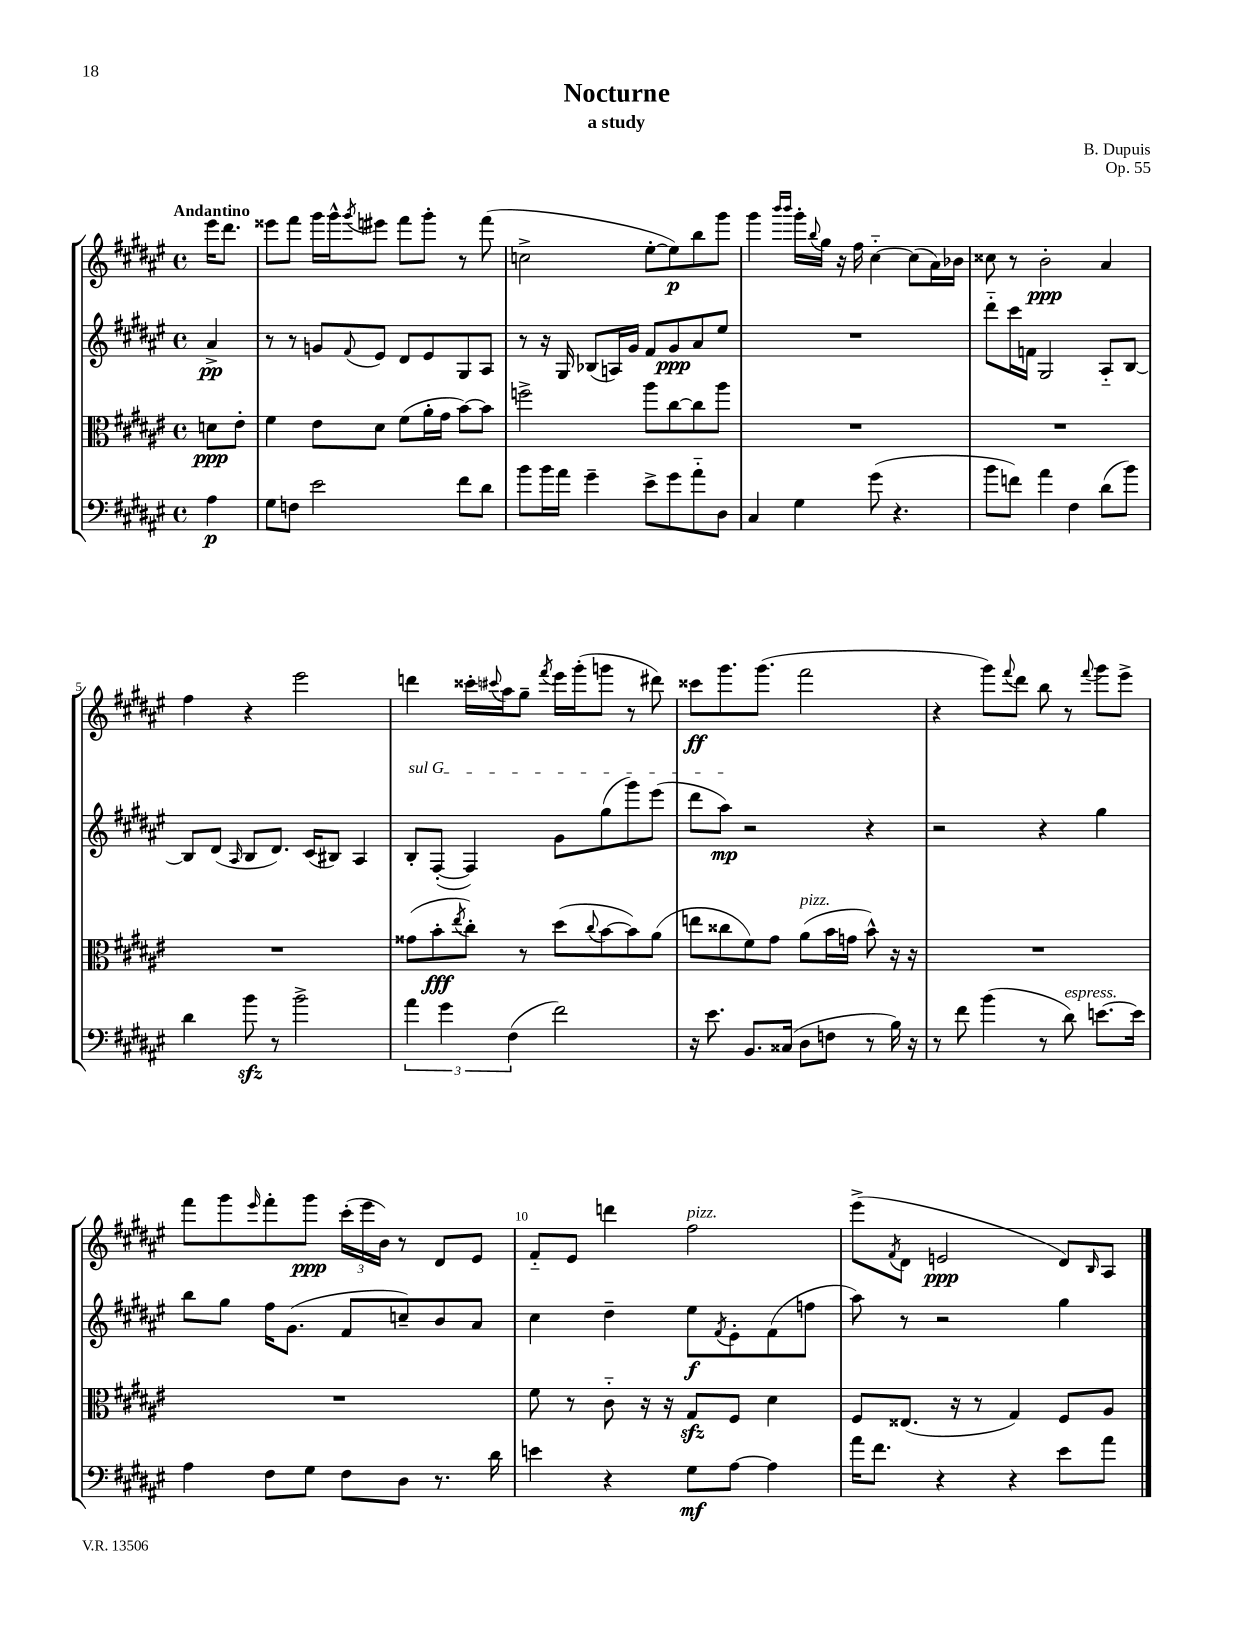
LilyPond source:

\header { title = "Nocturne" composer = "B. Dupuis" subtitle = "a study" opus = "Op. 55" }
<<
\new StaffGroup <<
\new Staff = "s0" {
    \clef treble \key fis \major \defaultTimeSignature \time 4/4 \partial 4 \tempo "Andantino"
    eis'''16 dis'''8. |
    eisis'''8 fis'''8 gis'''16 gis'''16-^ \acciaccatura { gis'''8 } eis'''8 fis'''8 gis'''8-. r8 fis'''8( |
    c''2-> eis''8~-. eis''8\p) b''8 gis'''8 |
    gis'''4 \grace { b'''16 b'''16 } gis'''16-. \appoggiatura { b''8 } gis''16 r16 fis''16 cis''4~-_ cis''8( ais'16) bes'16 |
    cisis''8 r8 b'2-.\ppp ais'4 |
    fis''4 r4 eis'''2 |
    d'''4 cisis'''16-. \appoggiatura { cis'''8 } ais''16 gis''8-- \acciaccatura { fis'''8 } eis'''16 gis'''16-.( g'''8 r8 dis'''8) |
    cisis'''8\ff gis'''8. gis'''8.( fis'''2 |
    r4 gis'''8) \appoggiatura { fis'''8 } dis'''8 b''8 r8 \appoggiatura { fis'''8 } gis'''8 eis'''8-> |
    fis'''8 gis'''8 \grace { eis'''16 } fis'''8-. gis'''8\ppp \tuplet 3/2 { cis'''16-.( eis'''16 b'16) } r8 dis'8 eis'8 |
    fis'8-_ eis'8 d'''4 fis''2^\markup { \italic "pizz." } |
    eis'''8->( \acciaccatura { fis'8 } dis'8 e'2\ppp dis'8) \grace { b16 } ais8 \bar "|." |
}
\new Staff = "s1" {
    \clef treble \key fis \major \defaultTimeSignature \time 4/4 \partial 4
    ais'4->\pp |
    r8 r8 g'8 \appoggiatura { fis'8 } eis'8 dis'8 eis'8 gis8 ais8 |
    r8 r16 gis16 bes8( a16) gis'16 fis'8 gis'8\ppp ais'8 eis''8 |
    R1 |
    dis'''8-_ cis'''16 f'16 gis2 ais8-_ b8~ |
    b8 dis'8( \grace { ais16 } b8 dis'8.) cis'16( bis8) ais4 |
    \once \override TextSpanner.bound-details.left.text = \markup { \italic "sul G" } b8-.\startTextSpan fis8~-.( fis4) gis'8 gis''8( gis'''8) eis'''8( |
    dis'''8 ais''8\mp\stopTextSpan) r2 r4 |
    r2 r4 gis''4 |
    b''8 gis''8 fis''16 gis'8.( fis'8 c''8--) b'8 ais'8 |
    cis''4 dis''4-- eis''8\f \acciaccatura { fis'8 } eis'8-. fis'8( f''8 |
    ais''8) r8 r2 gis''4 \bar "|." |
}
\new Staff = "s2" {
    \clef alto \key fis \major \defaultTimeSignature \time 4/4 \partial 4
    d'8\ppp eis'8-. |
    fis'4 eis'8 dis'8 fis'8( ais'16-. gis'16 b'8~) b'8 |
    f''2-> ais''8 cis''8~ cis''8 ais''8 |
    R1 |
    R1 |
    R1 |
    gisis'8( b'8-.\fff \acciaccatura { eis''8 } cis''8-.) r8 dis''8( \appoggiatura { cis''8 } b'8~ b'8) ais'8( |
    e''8 cisis''8 fis'8) gis'8 ais'8^\markup { \italic "pizz." }( b'16 g'16 b'8-^) r16 r16 |
    R1 |
    R1 |
    fis'8 r8 cis'8-_ r16 r16 gis8\sfz fis8 dis'4 |
    fis8 eisis8.( r16 r8 gis4) fis8 ais8 \bar "|." |
}
\new Staff = "s3" {
    \clef bass \key fis \major \defaultTimeSignature \time 4/4 \partial 4
    ais4\p |
    gis8 f8 eis'2 fis'8 dis'8 |
    b'8 b'16 ais'16 gis'4-- eis'8-> gis'8 ais'8-_ dis8 |
    cis4 gis4 gis'8( r4. |
    b'8 f'8) ais'4 fis4 dis'8( b'8) |
    dis'4 b'8\sfz r8 b'2-> |
    \tuplet 3/2 { ais'4 gis'4 fis4( } fis'2) |
    r16 eis'8. b,8. cisis16( dis8 f8 r8 b16) r16 |
    r8 fis'8 b'4( r8 dis'8^\markup { \italic "espress." }) e'8.~ e'16 |
    ais4 fis8 gis8 fis8 dis8 r8. dis'16 |
    e'4 r4 gis8\mf ais8~ ais4 |
    ais'16 fis'8. r4 r4 eis'8 ais'8 \bar "|." |
}
>>
>>
\layout { \context { \Score \override BarNumber.break-visibility = ##(#f #t #t) barNumberVisibility = #(every-nth-bar-number-visible 5) } }
